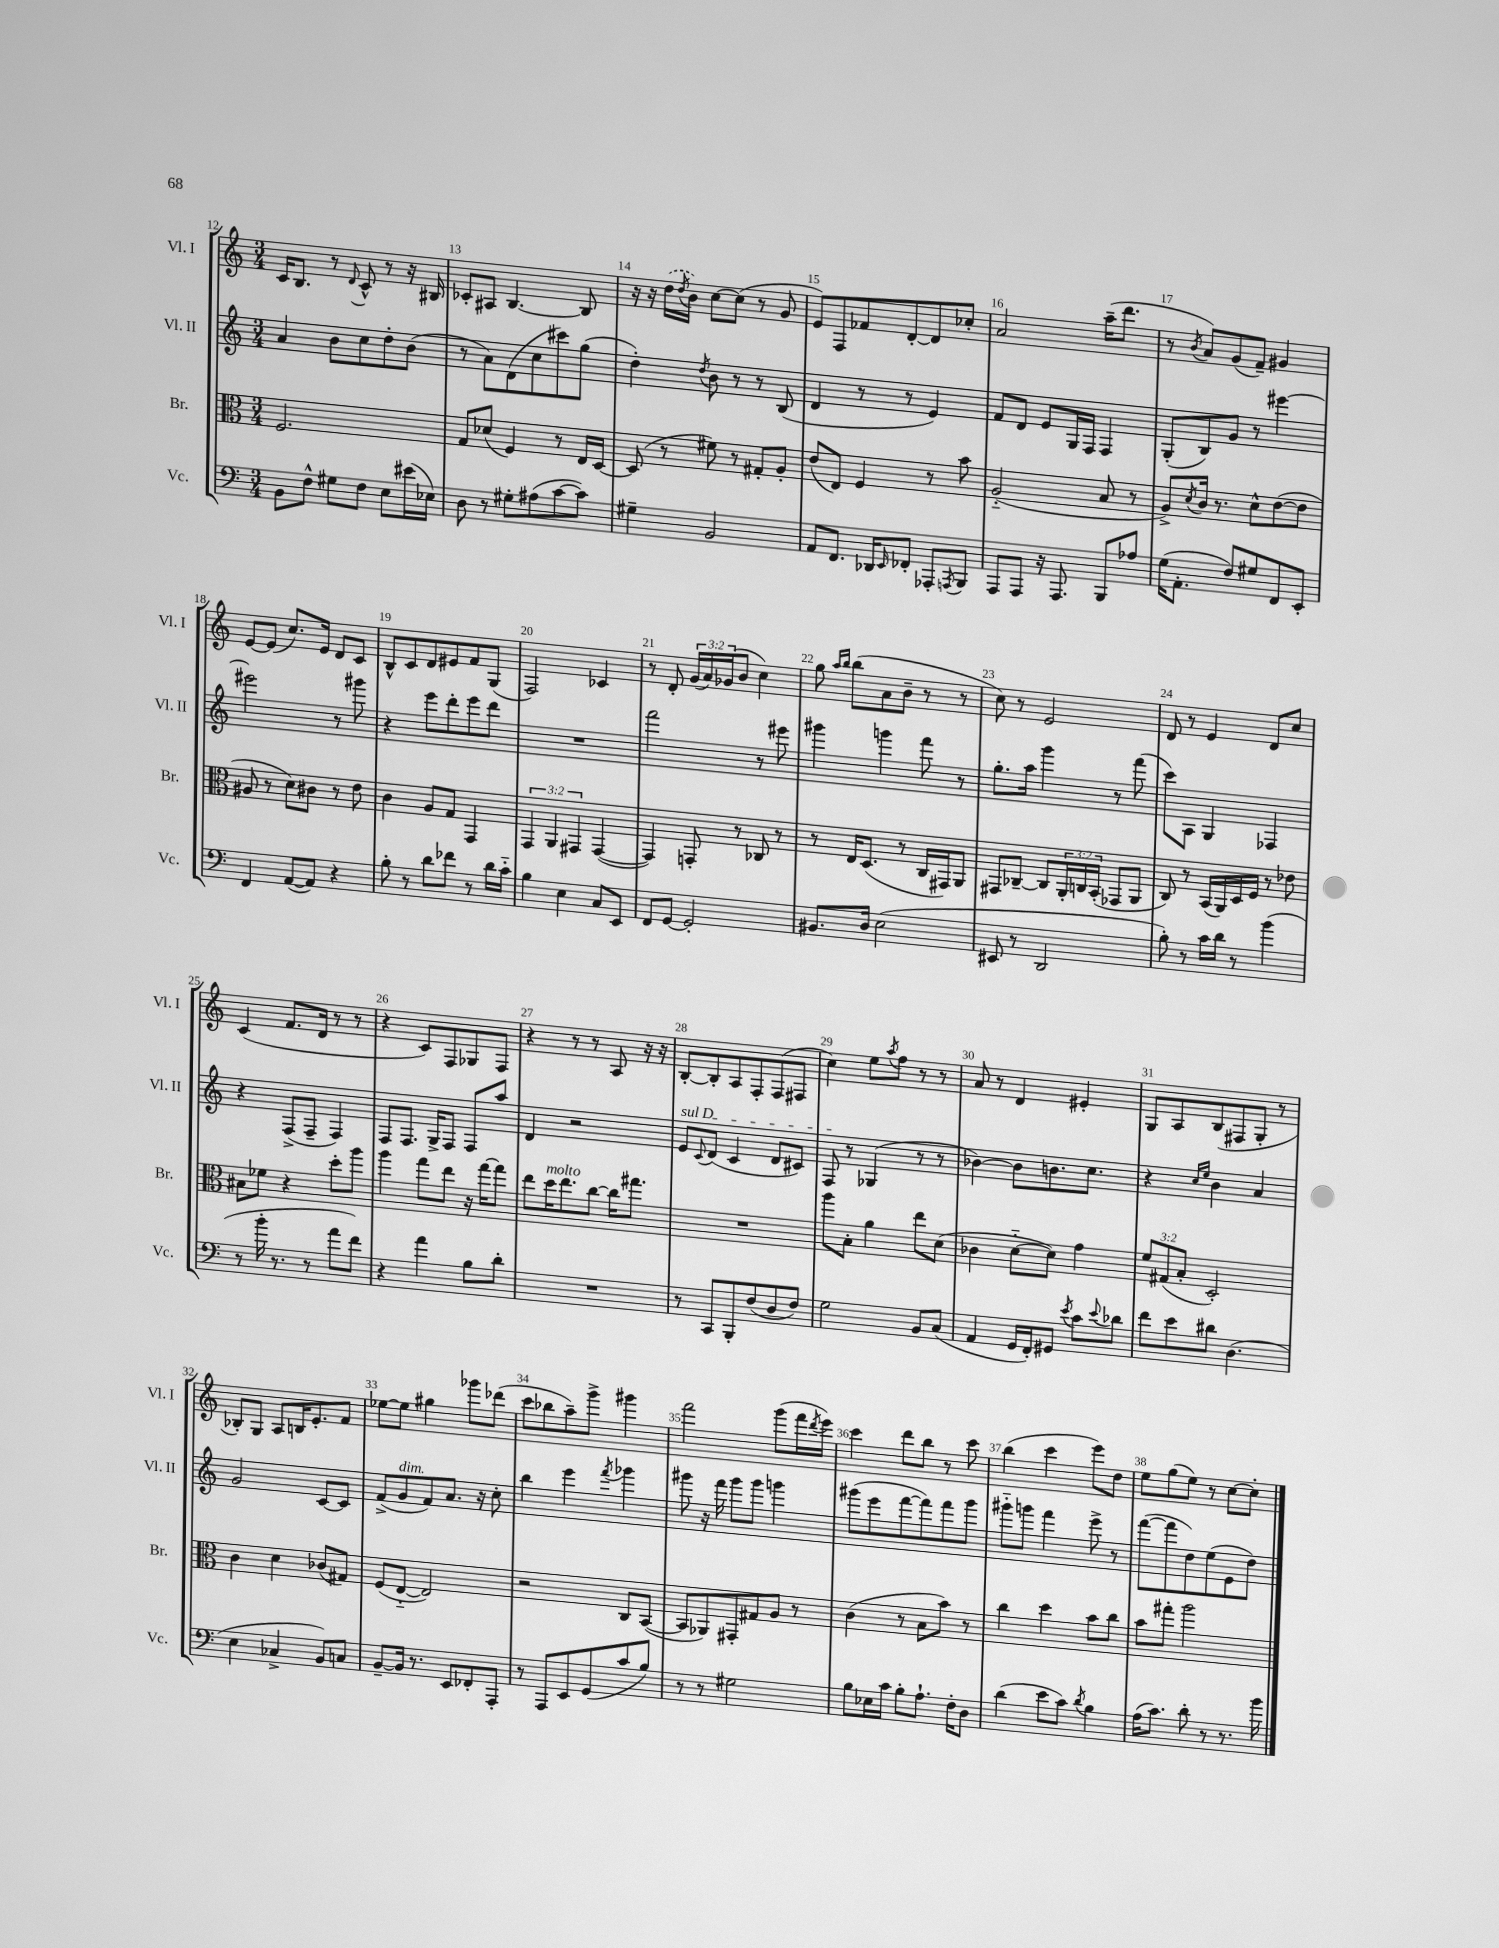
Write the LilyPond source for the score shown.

<<
\new StaffGroup <<
\new Staff = "s0" \with { instrumentName = "Vl. I" shortInstrumentName = "Vl. I" } {
    \clef treble \key c \major \numericTimeSignature \time 3/4 \override Staff.TupletNumber.text = #tuplet-number::calc-fraction-text
    c'16 b8. r8 \appoggiatura { d'8 } c'8-^ r8 r16 bis16 |
    ces'8-. ais8 b4.~ b8 |
    r16 r16 \once \slurDashed d''16( \acciaccatura { d''8 } b'16) c''8~ c''8( r8 g'8 |
    e'8) f8 fes'8 d'8~-. d'8 ces''8-. |
    a'2 a''16--( d'''8. |
    r8 \acciaccatura { b'8 } a'8) g'8( f'8--) gis'4 |
    e'8~ e'8( c''8.) e'16 d'8 c'8 |
    b8-^ c'8 d'8 eis'8 f'8 g8( |
    f2) ces'4 |
    r8 d'8-. \tuplet 3/2 { g'16( a'16) ges'16( } b'8 c''4) |
    g''8 \grace { a''16 b''16 } b''8( a'8 b'8-- r8 r8 |
    c''8) r8 e'2 |
    d'8 r8 e'4 d'8 c''8 |
    c'4( f'8. d'16 r8 r8 |
    r4 c'8) f8 ges8 f8 |
    r4 r8 r8 a8 r16 r16 |
    b8~-. b8-. a8 f8-. f8( fis8 |
    c''4) e''8 \acciaccatura { a''8 } f''8 r8 r8 |
    a'8 r8 d'4 eis'4-. |
    g8 a8 b8( fis8 g8-. r8 |
    bes8-.) g8 a8 b16 e'8.-. f'8 |
    ees''8~ ees''8 gis''4 ges'''8 des'''8( |
    c'''8 bes''8 a''8--) g'''8-> gis'''4 |
    f'''2 g'''8( f'''16 \acciaccatura { d'''8 } e'''16) |
    c'''4 d'''8 b''8 r8 c'''8 |
    b''4( c'''4 e'''8) d''8 |
    e''8 g''8( e''8) r8 c''8~ c''8-. \bar "|." |
}
\new Staff = "s1" \with { instrumentName = "Vl. II" shortInstrumentName = "Vl. II" } {
    \clef treble \key c \major \numericTimeSignature \time 3/4
    a'4 b'8 c''8 d''8-. b'8( |
    r8 a'8) d'8( c''8 cis'''8) g''8( |
    d''4-.) \acciaccatura { d''8 } b'8 r8 r8 b8( |
    d'4 r8 r8 e'4) |
    f'8 d'8 e'8 g16 f16 f4 |
    g8-.( b8) g'8 r8 eis'''4~ |
    eis'''2 r8 gis'''8 |
    r4 e'''8 d'''8-. e'''8 d'''8 |
    R2. |
    f'''2 r8 eis'''8 |
    gis'''4 g'''4 f'''8 r8 |
    g''8.-. a''16 g'''4 r8 f'''8( |
    c'''8) a8 g4 fes4 |
    r4 f8->( f8-- f4) |
    f8 f8. g16-> f8 f8 a''8 |
    d'4 r2 |
    \once \override TextSpanner.bound-details.left.text = \markup { \italic "sul D" } e'8\startTextSpan \appoggiatura { c'8 } d'8( c'4 d'8 cis'8) |
    f8\stopTextSpan r8 ges4( r8 r8 |
    bes'4~) bes'8 b'8. c''8. |
    r4 \grace { c''16 e''16 } b'4 a'4 |
    g'2 c'8~ c'8 |
    f'8->( g'8^\markup { \italic "dim." } f'8) a'8. r16 c''8-. |
    b''4 e'''4 \acciaccatura { f'''8 } ges'''4 |
    gis'''8 r16 f'''16 gis'''8 gis'''8 g'''4 |
    gis'''8( e'''8 f'''8~ f'''8) f'''8 gis'''8 |
    gis'''8-_ g'''8 f'''4 e'''8-> r8 |
    f'''8~( f'''8 d''8) e''8( e'8 d''8) \bar "|." |
}
\new Staff = "s2" \with { instrumentName = "Br." shortInstrumentName = "Br." } {
    \clef alto \key c \major \numericTimeSignature \time 3/4 \override Staff.TupletNumber.text = #tuplet-number::calc-fraction-text
    f2. |
    g8 des'8( f4) r8 e16 d16~ |
    d8( r8 fis'8) r8 gis8-. a8-. |
    e'8( e8) f4 r8 b'8 |
    a2-_( b8 r8 |
    a8->) \acciaccatura { d'8 } c'16 r8. d'8-^ e'8~( e'8 |
    ais8 r8 d'8) cis'8 r8 e'8 |
    c'4 a8 g8 g,4 |
    \tuplet 3/2 { g,4 a,4 gis,4 } gis,4~( |
    gis,4) g,8-. r8 ces8 r8 |
    r8 e16 d8.( r8 c16 gis,16) a,8 |
    gis,8 ces8~-- ces8 \tuplet 3/2 { a,16-. c16 b,16-.( } ges,8 a,8 |
    c8) r8 b,16( a,16) d16 f16 r8 ees'8 |
    bis8 fes'8 r4 d''8-. a''8 |
    a''4 g''8 e''8 r16 g''16~ g''8 |
    e''8 d''16^\markup { \italic "molto" } e''8. c''8~ c''16 gis''8. |
    R2. |
    a''8 b8-. a'4 e''8 d'8( |
    ces'4 d'8~-_ d'8) g'4 |
    \tuplet 3/2 { f'8 gis8( b8-. } d2-.) |
    c'4 d'4 ces'8( gis8) |
    f8( e8~-_ e2) |
    r2 c8 b,8~( |
    b,8 aes,8) gis,8-. gis8 a8 r8 |
    c'4( r8 b8 b'8) r8 |
    c''4 d''4 b'8 c''8 |
    b'8 gis''8-. a''2 \bar "|." |
}
\new Staff = "s3" \with { instrumentName = "Vc." shortInstrumentName = "Vc." } {
    \clef bass \key c \major \numericTimeSignature \time 3/4
    b,8 f8-^ gis8 f8 e8 eis'16( ees16) |
    d8 r8 gis8-. ais8( c'8~ c'8) |
    gis4-- b,2 |
    a,8 f,8. des,16 \grace { e,16 } fes,8-. aes,,8-. \acciaccatura { a,,8 } b,,8 |
    a,,8 a,,8 r16 a,,8. b,,8 aes8 |
    g16( a,8.-. f8) gis8 f,8 e,8-. |
    f,4 a,8~( a,8) r4 |
    b8-. r8 d'8 fes'8 r8 d'16 c'16-_ |
    b4 e4 c8 e,8 |
    f,8 g,8~ g,2-. |
    bis,8. d16 e2( |
    eis,8 r8 d,2 |
    b8-.) r8 c'16 d'16 r8 b'4( |
    r8 b'16-. r8. r8 a'8 f'8) |
    r4 a'4 b8 d'8-. |
    R2. |
    r8 c,8 b,,8-. f8( d8 f8) |
    g2 b,8 c8( |
    a,4 g,16 f,16-.) gis,8 \acciaccatura { e'8 } c'8 \appoggiatura { e'8 } des'8 |
    f'8 e'8 dis'8 d4.( |
    e4 ces4-> b,8) c8 |
    b,8~-- b,16 r8. e,8 fes,8-. a,,8-. |
    r8 a,,8 e,8 g,8( c'8 b8) |
    r8 r8 gis2 |
    b8 ees16 c'16 b8-. a8.-! f16-. d8 |
    d'4( e'8 c'8) \acciaccatura { d'8 } b4 |
    a16( c'8.) d'8-. r8 r8. b'16 \bar "|." |
}
>>
>>
\layout { \context { \Score currentBarNumber = #12 \override BarNumber.break-visibility = ##(#f #t #t) barNumberVisibility = #all-bar-numbers-visible } }
